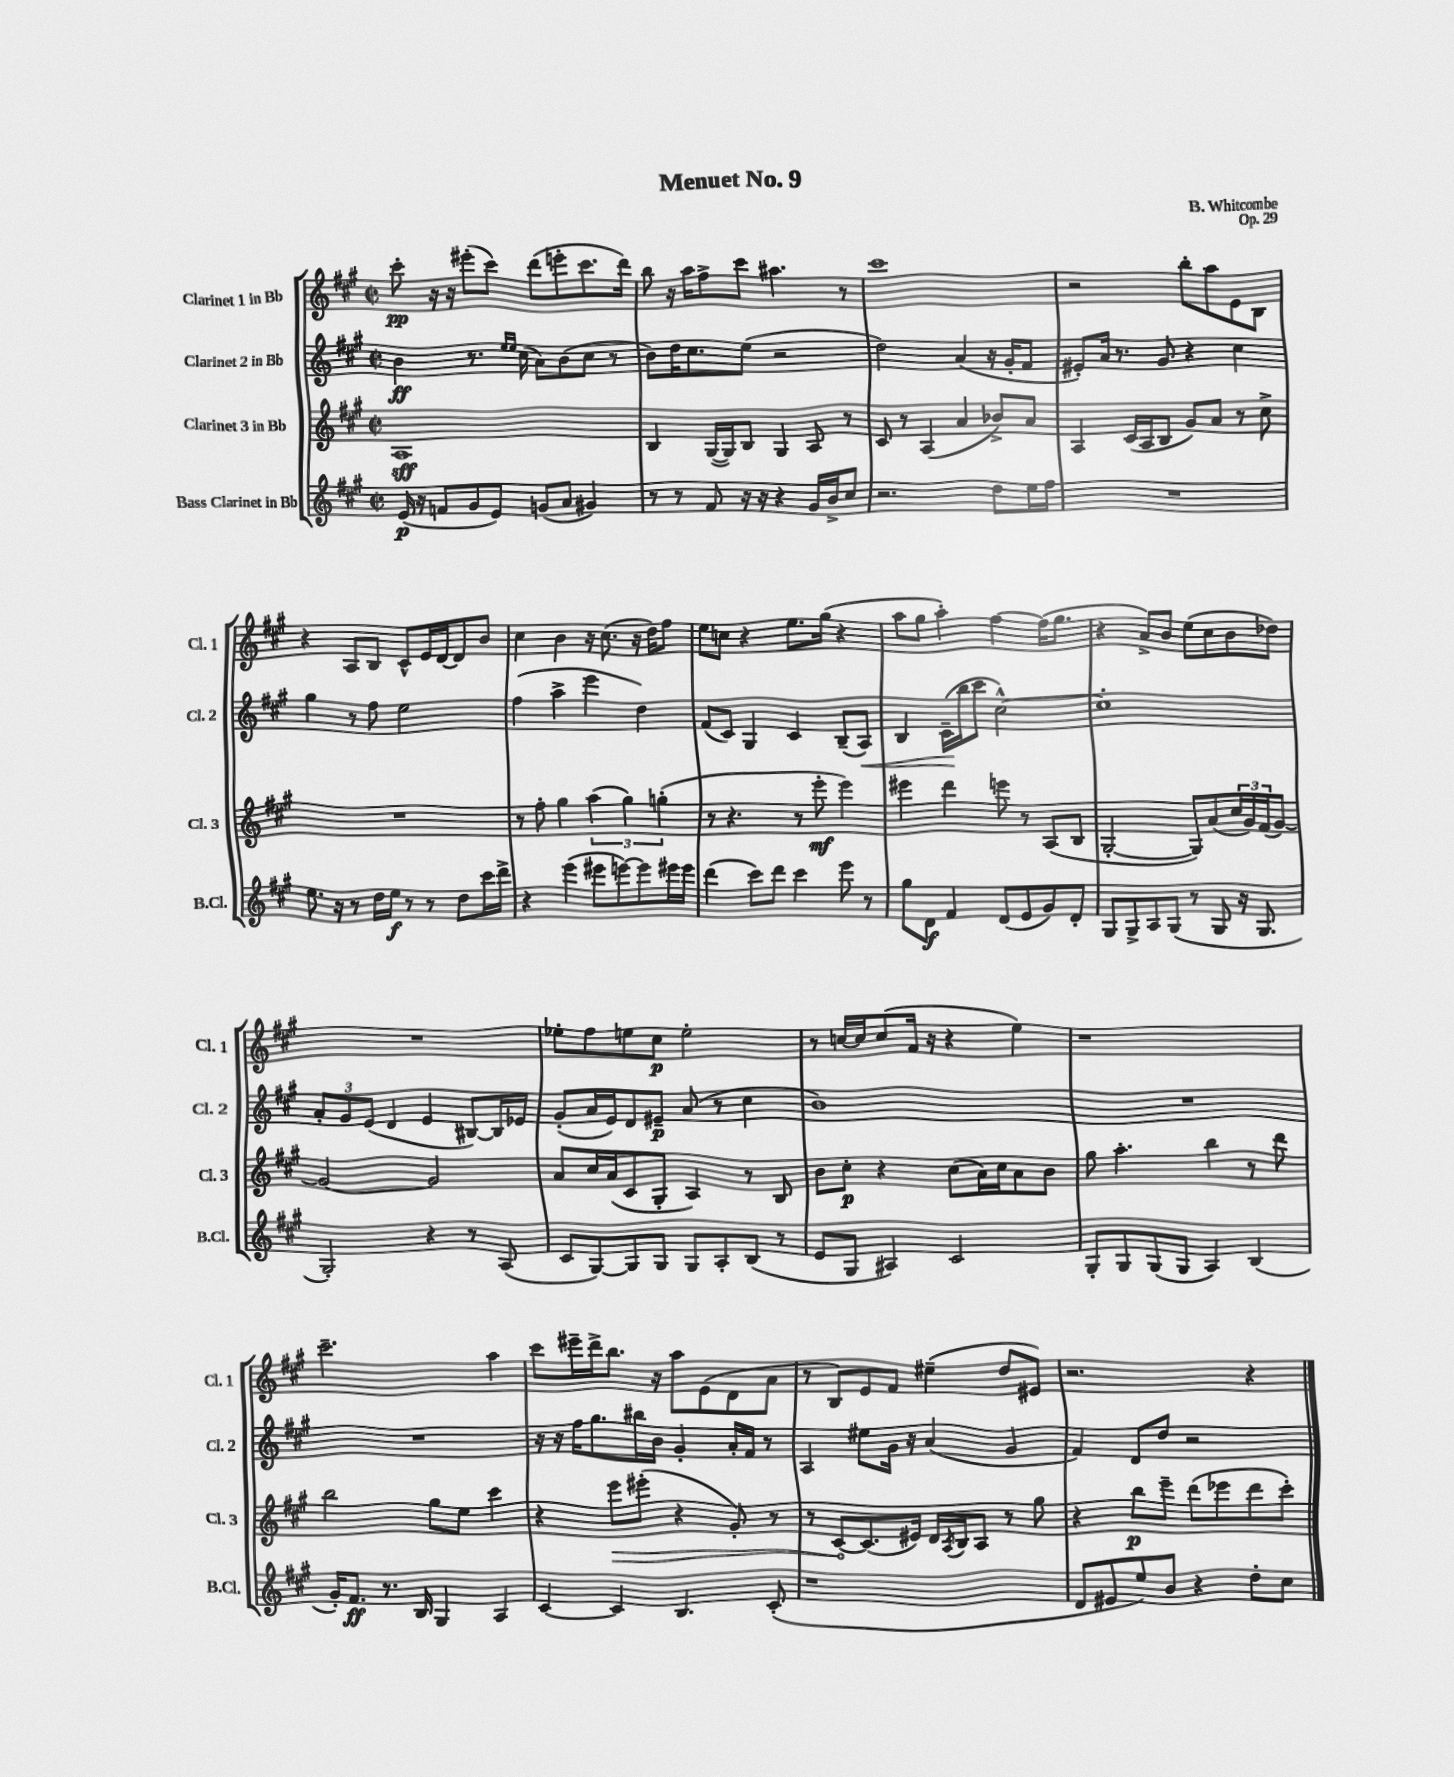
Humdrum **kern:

**kern	**dynam	**kern	**dynam	**kern	**dynam	**kern	**dynam
*part4	*part4	*part3	*part3	*part2	*part2	*part1	*part1
*staff4	*staff4	*staff3	*staff3	*staff2	*staff2	*staff1	*staff1
*I"Bass Clarinet in Bb	*	*I"Clarinet 3 in Bb	*	*I"Clarinet 2 in Bb	*	*I"Clarinet 1 in Bb	*
*I'B.Cl.	*	*I'Cl. 3	*	*I'Cl. 2	*	*I'Cl. 1	*
*clefG2	*	*clefG2	*	*clefG2	*	*clefG2	*
*k[f#c#g#]	*	*k[f#c#g#]	*	*k[f#c#g#]	*	*k[f#c#g#]	*
*M2/2	*	*M2/2	*	*M2/2	*	*M2/2	*
*met(c|)	*	*met(c|)	*	*met(c|)	*	*met(c|)	*
=1	=1	=1	=1	=1	=1	=1	=1
(16e/	p	1A	sff	4b\	ff	8ccc#'\	pp
16r	.	.	.	.	.	.	.
8fn/L	.	.	.	.	.	16r	.
.	.	.	.	.	.	16r	.
8g#/	.	.	.	8.r	.	(8eee#X'\L	.
8e/J)	.	.	.	.	.	8ccc#\J)	.
.	.	.	.	16qqee/LL	.	.	.
.	.	.	.	16qqee/JJ	.	.	.
.	.	.	.	(16cc#\	.	.	.
(8gn/L	.	.	.	8a\L)	.	(8ddd\L	.
8a/J	.	.	.	(8b\	.	8eeen'\	.
4g#X/)	.	.	.	8cc#\J	.	8.ccc#\	.
.	.	.	.	8r	.	.	.
.	.	.	.	.	.	16ddd\Jk)	.
=2	=2	=2	=2	=2	=2	=2	=2
8r	.	4B/	.	8b\L)	.	8bb\	.
8r	.	.	.	16dd\K	.	16r	.
.	.	.	.	8.cc#\	.	16aa\KL	.
8f#/	.	([16G#/LL	.	.	.	8ff#^\	.
.	.	16G#/J])	.	.	.	.	.
16r	.	8B/J	.	(8ee\J	.	8ccc#\J	.
16r	.	.	.	.	.	.	.
4r	.	4G#/	.	2r	.	4.aa#X\	.
16g#/LL	.	8A/	.	.	.	.	.
16b^/J	.	.	.	.	.	.	.
8cc#/J	.	8r	.	.	.	8r	.
=3	=3	=3	=3	=3	=3	=3	=3
2.r	.	8c#/	.	2dd\)	.	1ccc#	.
.	.	8r	.	.	.	.	.
.	.	(4A/	.	.	.	.	.
.	.	4a/	.	(4a/	.	.	.
8dd\L	.	8b-X^/L)	.	16r	.	.	.
.	.	.	.	16g#'/KL	.	.	.
16ee\L	.	8a/J	.	8f#/J	.	.	.
16ff#\JJ	.	.	.	.	.	.	.
=4	=4	=4	=4	=4	=4	=4	=4
1r	.	4A/	.	8e#X'/L)	.	2r	.
.	.	.	.	16a/Jk	.	.	.
.	.	.	.	8.r	.	.	.
.	.	(16c#/LL	.	.	.	.	.
.	.	16A/J	.	.	.	.	.
.	.	8B/J	.	8g#/	.	.	.
.	.	8g#/L)	.	4r	.	8bb'\L	.
.	.	8a/J	.	.	.	8aa\	.
.	.	8r	.	4cc#\	.	8e\	.
.	.	8cc#^\	.	.	.	8B\J	.
!!LO:LB:g=z
=5	=5	=5	=5	=5	=5	=5	=5
8.ee\	.	1r	.	4gg#\	.	4r	.
16r	.	.	.	.	.	.	.
8r	.	.	.	8r	.	8A/L	.
16dd\LL	.	.	.	8ff#\	.	8B/J	.
16ee\JJ	f	.	.	.	.	.	.
8r	.	.	.	2ee\	.	8c#^^/L	.
8r	.	.	.	.	.	16e/L	.
.	.	.	.	.	.	[16d/J	.
8dd\L	.	.	.	.	.	8d/]	.
16ccc#\L	.	.	.	.	.	8b/J	.
16ddd^\JJ	.	.	.	.	.	.	.
=6	=6	=6	=6	=6	=6	=6	=6
4r	.	8r	.	(4ff#\	.	4cc#\	.
.	.	8ff#'\	.	.	.	.	.
(4eee\	.	4gg#\	.	4aa^\	.	4b\	.
8eee#X\L	.	(6aa\	.	4eee\	.	16r	.
.	.	.	.	.	.	(8.cc#\	.
[8eeen\)	.	.	.	.	.	.	.
.	.	6gg#\)	.	.	.	.	.
8eee\]	.	.	.	4dd\)	.	16r	.
.	.	.	.	.	.	16dd\KL)	.
.	.	(6ggn'\	.	.	.	.	.
16eee#X\L	.	.	.	.	.	8ff#\J	.
16eee#\JJ	.	.	.	.	.	.	.
=7	=7	=7	=7	=7	=7	=7	=7
(4ddd\	.	8r	.	(8f#/L	.	8ee\L	.
.	.	4.r	.	8c#/J)	.	8ccn\J	.
8ccc#\L)	.	.	.	4G#/	.	4r	.
8ddd\J	.	.	.	.	.	.	.
4ccc#\	.	8r	.	4c#/	.	8.ee\L	.
.	.	8eee'\	mf	.	.	.	.
.	.	.	.	.	.	(16gg#\Jk	.
8eee\	.	4eee\)	.	(8B~/L	.	4r	.
!	!	!	!	!	!LO:HP:b	!	!
8r	.	.	.	8A/J)	<	.	.
=8	=8	=8	=8	=8	=8	=8	=8
8gg#\L	.	4eee#X\	.	4B/	.	8aa\L	.
8d\J	f	.	.	.	.	8gg#\J	.
4f#/	.	4ddd\	.	(16c#~\LL	.	4aa'\)	.
.	.	.	.	16bb\J	[	.	.
.	.	.	.	8ccc#\J	.	.	.
(8d/L	.	8eeen\	.	[2cc#^^\)	.	[4ff#\	.
8e/	.	8r	.	.	.	.	.
8g#/)	.	(8A/L	.	.	.	(16ff#\KL]	.
.	.	.	.	.	.	8.gg#\J	.
8d'/J	.	8B/J	.	.	.	.	.
=9	=9	=9	=9	=9	=9	=9	=9
8G#/L	.	[2G#'/	.	1cc#']	.	4r	.
8G#^/	.	.	.	.	.	.	.
8A/	.	.	.	.	.	8a^/L)	.
(8G#/J	.	.	.	.	.	8b/J	.
8r	.	8G#/L])	.	.	.	(8ee\L	.
8G#/	.	(8a/	.	.	.	8cc#\	.
16r	.	24cc#/L	.	.	.	8b\	.
.	.	24g#/)	.	.	.	.	.
8.G#/	.	.	.	.	.	.	.
.	.	(24f#/J	.	.	.	.	.
.	.	[8g#/J)	.	.	.	8dd-X\J)	.
!!LO:LB:g=z
=10	=10	=10	=10	=10	=10	=10	=10
2G#'/)	.	2g#/_	.	12a'/L	.	1r	.
.	.	.	.	12g#/	.	.	.
.	.	.	.	(12e/J	.	.	.
.	.	.	.	4d/	.	.	.
4r	.	2g#/]	.	4e/	.	.	.
8r	.	.	.	[8B#X/L)	.	.	.
(8A/	.	.	.	16B#/L]	.	.	.
.	.	.	.	16e-X/JJ	.	.	.
=11	=11	=11	=11	=11	=11	=11	=11
8c#/L	.	8a/L	.	(8g#'/L	.	8ee-X'\L	.
[8G#/)	.	16cc#/L	.	16a/L	.	8ff#\	.
.	.	(16a/J	.	16e/J)	.	.	.
8G#/]	.	8c#/	.	8d/	.	8een\	.
8G#/J	.	8G#'/J	.	8e#X~/J	p	8cc#\J	p
8G#/L	.	4A/)	.	(8a/	.	2ee'\	.
8A'/	.	.	.	8r	.	.	.
(8B/J	.	8r	.	4cc#\	.	.	.
8r	.	8B/	.	.	.	.	.
=12	=12	=12	=12	=12	=12	=12	=12
8e/L	.	8b\L	.	1b)	.	8r	.
8G#/J	.	8cc#'\J	p	.	.	[16ccn/LL	.
.	.	.	.	.	.	16cc/J]	.
4A#X/)	.	4r	.	.	.	(8cc/	.
.	.	.	.	.	.	16f#/Jk	.
.	.	.	.	.	.	16r	.
2c#/	.	(8cc#\L	.	.	.	4r	.
.	.	16a\L)	.	.	.	.	.
.	.	16cc#\J	.	.	.	.	.
.	.	8a\	.	.	.	4ee\)	.
.	.	8b\J	.	.	.	.	.
=13	=13	=13	=13	=13	=13	=13	=13
8G#'/L	.	8gg#\	.	1r	.	1r	.
8G#/	.	4.aa'\	.	.	.	.	.
(8G#/	.	.	.	.	.	.	.
8G#/J	.	.	.	.	.	.	.
4A/)	.	4bb\	.	.	.	.	.
(4B/	.	8r	.	.	.	.	.
.	.	8ddd\	.	.	.	.	.
!!LO:LB:g=z
=14	=14	=14	=14	=14	=14	=14	=14
16g#'/KL)	.	2bb\	.	1r	.	2.ccc#~\	.
8.f#/J	ff	.	.	.	.	.	.
8.r	.	.	.	.	.	.	.
16B/	.	.	.	.	.	.	.
4G#/	.	8gg#\L	.	.	.	.	.
.	.	8ee\J	.	.	.	.	.
4A/	.	4ccc#\	.	.	.	4aa\	.
=15	=15	=15	=15	=15	=15	=15	=15
[4c#/	.	4r	.	16r	.	8ccc#\L	.
.	.	.	.	16r	.	.	.
.	.	.	.	16ff#\KL	.	16eee#X~\L	.
.	.	.	.	8.gg#\	.	16ddd^\J	.
!	!	!	!LO:HP:b	!	!	!	!
4c#/]	.	8eee\L	>	.	.	8.bb\J	.
.	.	(8eee#X'\J	.	16bb#X\L	.	.	.
.	.	.	.	16b\JJ	.	16r	.
4.B/	.	4r	.	4g#'/	.	8aa\L	.
.	.	.	.	.	.	(8e\	.
.	.	8g#'/)	.	16a'/LL	.	8d\	.
.	.	.	.	16f#/JJ	.	.	.
(8c#'/	.	8r	.	8r	.	8a\J	.
=16	=16	=16	=16	=16	=16	=16	=16
1r	.	8r	.	4A/	.	8r	.
.	.	[8c#/L	.	.	.	8B/L)	.
.	.	(8.c#/]	]	8ee#X\L	.	8e/	.
.	.	.	.	16g#\Jk	.	8f#/J	.
.	.	16e#X/Jk)	.	16r	.	.	.
.	.	16d/LL	.	(4a/	.	(4ee#X~\	.
.	.	8qA/	.	.	.	.	.
.	.	16B/J	.	.	.	.	.
.	.	8A/J	.	.	.	.	.
.	.	8r	.	4g#/	.	8dd/L	.
.	.	8gg#\	.	.	.	8e#X/J)	.
=17	=17	=17	=17	=17	=17	=17	=17
8d/L	.	4r	.	4f#/)	.	2.r	.
8e#X/	.	.	.	.	.	.	.
8ee/)	.	8bb\L	p	8d/L	.	.	.
8b/J	.	8eee~\J	.	8dd/J	.	.	.
4r	.	(8ddd\L	.	2r	.	.	.
.	.	8eee-X\	.	.	.	.	.
8dd'\L	.	8ddd\	.	.	.	4r	.
8cc#\J	.	8ccc#'\J)	.	.	.	.	.
==	==	==	==	==	==	==	==
*-	*-	*-	*-	*-	*-	*-	*-
